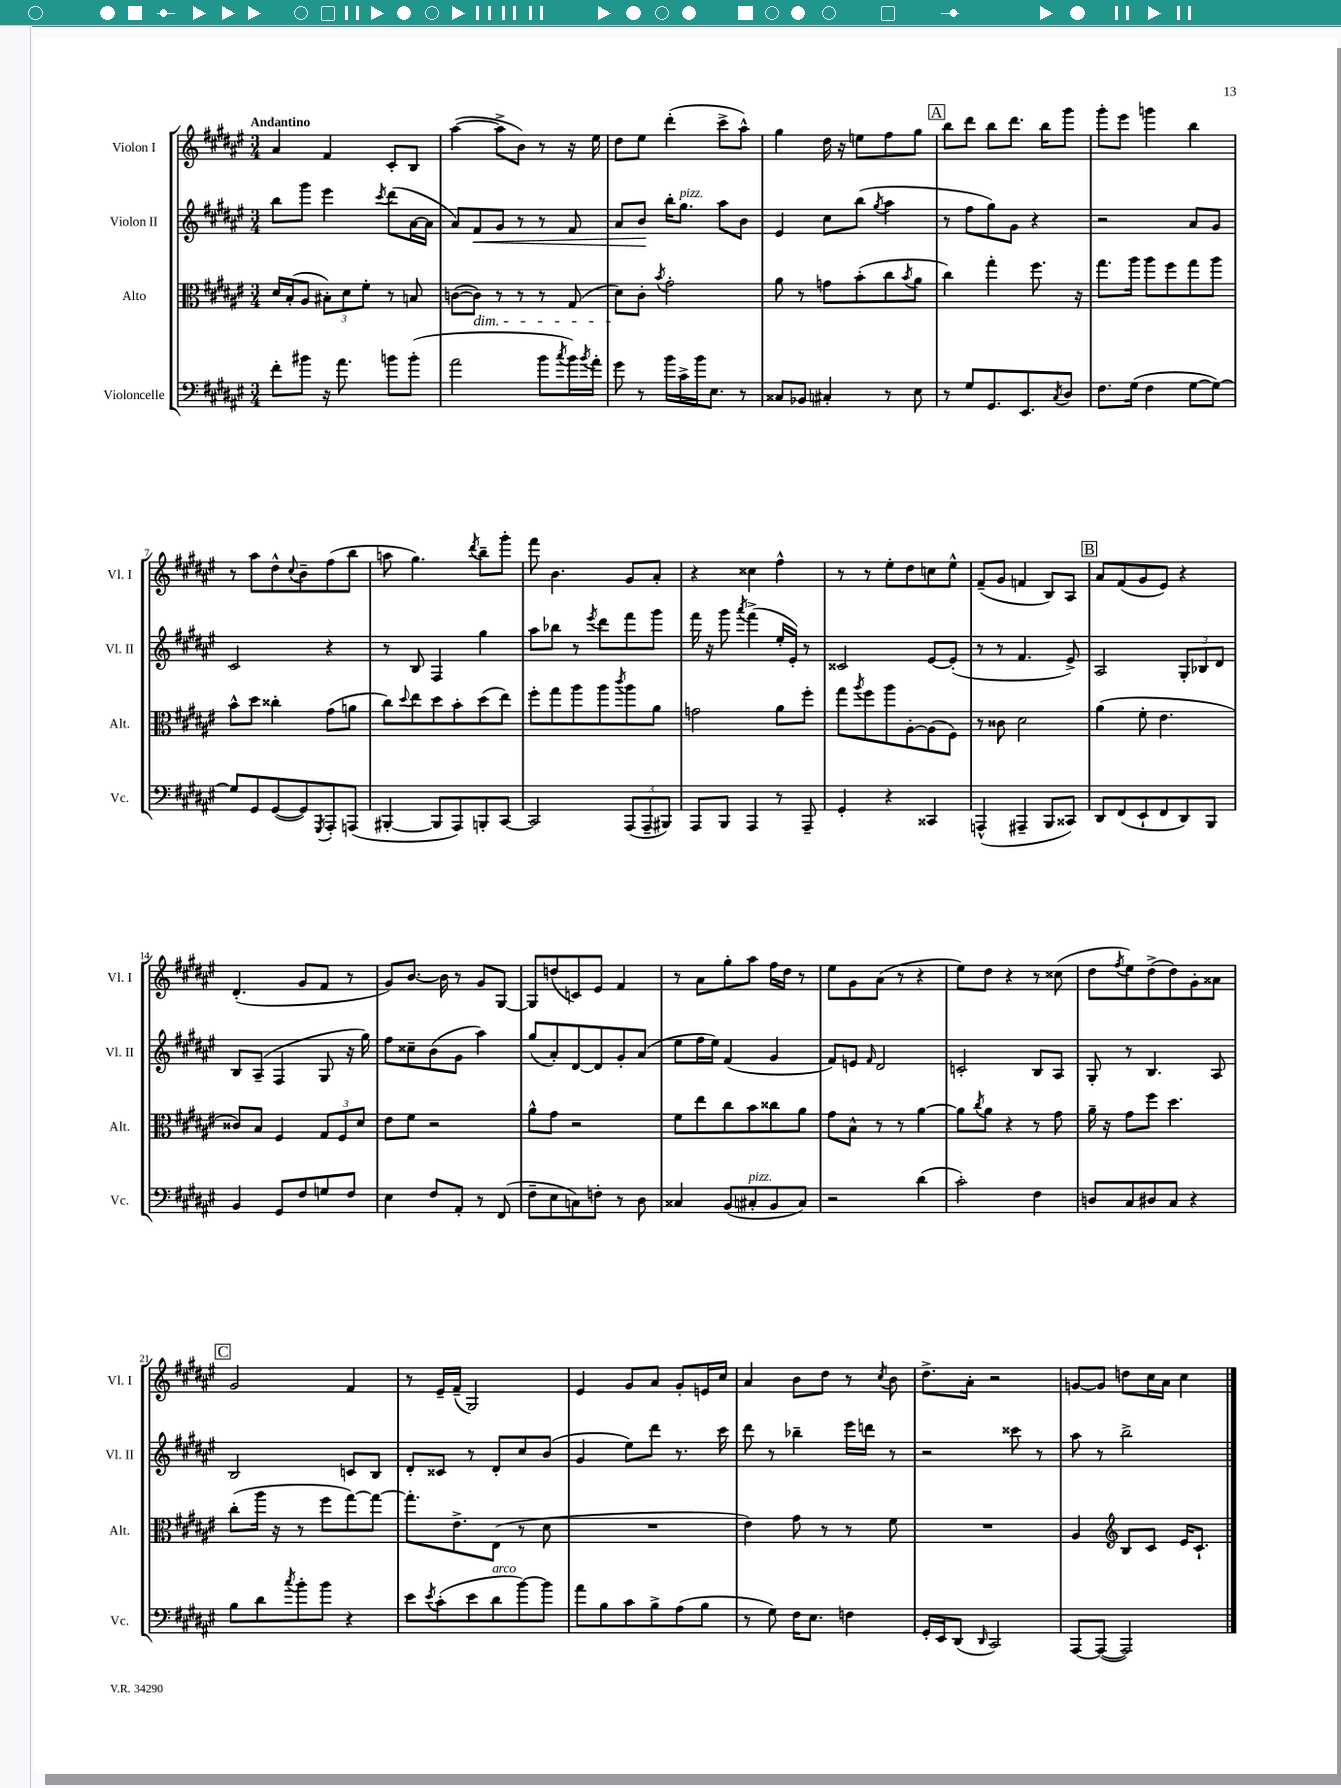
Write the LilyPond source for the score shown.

<<
\new StaffGroup <<
\new Staff = "s0" \with { instrumentName = "Violon I" shortInstrumentName = "Vl. I" } {
    \clef treble \key fis \major \numericTimeSignature \time 3/4 \tempo "Andantino"
    ais'4 fis'4 cis'8-. b8 |
    ais''4~( ais''8-> b'8) r8 r16 eis''16 |
    dis''8 eis''8 dis'''4-.( cis'''8-> ais''8-^) |
    gis''4 dis''16 r16 e''8 fis''8 gis''8 |
    \mark \markup { \box "A" } b''8 dis'''8 b''8 dis'''8. b''16 gis'''8 |
    gis'''8-. eis'''8 g'''4 b''4 |
    r8 ais''8 dis''8-^ \appoggiatura { cis''8 } b'8-- fis''8( b''8 |
    a''8 gis''4.) \acciaccatura { dis'''8 } b''8-- gis'''8-. |
    fis'''8 b'4. gis'8 ais'8-. |
    r4 cisis''4 fis''4-^ |
    r8 r8 eis''8-. dis''8 c''8 eis''8-^ |
    fis'8--( gis'8 f'4 b8) ais8 |
    \mark \markup { \box "B" } ais'8 fis'8( gis'8 eis'8) r4 |
    dis'4.-.( gis'8 fis'8 r8 |
    gis'8) b'8.~ b'16 r8 gis'8 gis8~ |
    gis8 d''8( c'8) eis'8 fis'4 |
    r8 ais'8 gis''8-. ais''8 fis''16 dis''16 r8 |
    eis''8 gis'8 ais'8( r8 r4 |
    eis''8) dis''8 r4 r8 cisis''8( |
    dis''8 \acciaccatura { fis''8 } eis''8) dis''8->( dis''8) gis'8-. aisis'8 |
    \mark \markup { \box "C" } gis'2 fis'4 |
    r8 eis'16-- fis'16--( gis2) |
    eis'4 gis'8 ais'8 gis'8-. e'16 cis''16 |
    ais'4 b'8 dis''8 r8 \acciaccatura { cis''8 } b'8 |
    dis''8.-> ais'16-. r2 |
    g'8~ g'8 d''8 cis''16 ais'16 cis''4 \bar "|." |
}
\new Staff = "s1" \with { instrumentName = "Violon II" shortInstrumentName = "Vl. II" } {
    \clef treble \key fis \major \numericTimeSignature \time 3/4
    b''8 gis'''8 eis'''4 \acciaccatura { cis'''8 } dis'''8( ais'16~ ais'16 |
    ais'8) fis'8\< gis'8 r8 r8 fis'8 |
    ais'8 b'8\! b''16-. gis''8.^\markup { \italic "pizz." } ais''8 b'8 |
    eis'4 cis''8 b''8( \acciaccatura { gis''8 } ais''4 |
    \mark \markup { \box "A" } r8 fis''8 gis''8) gis'8 r4 |
    r2 ais'8 gis'8 |
    cis'2 r4 |
    r8 b8 fis4 gis''4 |
    ais''8 bes''8 r8 \acciaccatura { eis'''8 } dis'''8 fis'''8 gis'''8 |
    fis'''16 r16 gis'''8 \acciaccatura { ais'''8 } fis'''4->( eis''16-. eis'16-.) r8 |
    cisis'2 eis'8~ eis'8-.( |
    r8 r8 fis'4. eis'8->) |
    \mark \markup { \box "B" } ais2 \tuplet 3/2 { gis8-. bes8 dis'8 } |
    b8 ais8--( fis4 gis8 r16 gis''16) |
    fis''8 cisis''8-- b'8( gis'8 ais''4) |
    gis''8( ais'8-.) dis'8~ dis'8 gis'8-. ais'8( |
    eis''8 fis''16 eis''16) fis'4( gis'4 |
    fis'8) e'8 \grace { fis'16 } dis'2 |
    c'2-. b8 ais8 |
    gis8-. r8 b4. ais8 |
    \mark \markup { \box "C" } b2 c'8 b8 |
    dis'8-. cisis'8 r8 dis'8-. cis''8 b'8( |
    gis'4 eis''8) dis'''8 r8. cis'''16 |
    dis'''8 r8 bes''4-- eis'''16 d'''16 r8 |
    r2 cisis'''8 r8 |
    ais''8 r8 b''2-> \bar "|." |
}
\new Staff = "s2" \with { instrumentName = "Alto" shortInstrumentName = "Alt." } {
    \clef alto \key fis \major \numericTimeSignature \time 3/4
    dis'16 b16-.( ais8 \tuplet 3/2 { bis8-.) dis'8 fis'8-. } r8 b8 |
    c'8~( c'8\dim) r8 r8 r8 gis8( |
    dis'8\!) cis'8-. \acciaccatura { b'8 } gis'2-. |
    ais'8 r8 g'8 b'8-.( cis''8 \acciaccatura { b'8 } ais'8 |
    \mark \markup { \box "A" } cis''4) gis''4-. fis''8. r16 |
    gis''8. ais''16 ais''8 fis''8 gis''8 ais''8 |
    b'8-^ dis''8 cisis''4-. gis'8( a'8 |
    cis''8) \appoggiatura { dis''8 } eis''8 dis''8 b'8-. dis''8( eis''8) |
    fis''8-. gis''8 ais''8 ais''8 \acciaccatura { cis'''8 } ais''8 ais'8 |
    g'2 ais'8 fis''8-. |
    gis''8 \acciaccatura { ais''8 } fis''8 ais''8 ais8~-. ais8( fis8) |
    r8 cisis'8 dis'2 |
    \mark \markup { \box "B" } ais'4( fis'8-. eis'4. |
    cisis'8) b8 fis4 \tuplet 3/2 { gis8 fis8 dis'8 } |
    eis'8 fis'8 r2 |
    ais'8-^ gis'8 r2 |
    fis'8 eis''8 cis''8 b'8 cisis''8 ais'8 |
    gis'8 b8-^ r8 r8 ais'4~ |
    ais'8 \acciaccatura { cis''8 } ais'8 r4 r8 gis'8 |
    ais'16-- r16 gis'8 fis''8 dis''4. |
    \mark \markup { \box "C" } cis''8-.( ais''16 r16 r8 fis''8 gis''8~) gis''8~ |
    gis''8.-. eis'8.-> eis8( r8 dis'8 |
    R2. |
    eis'4) gis'8 r8 r8 fis'8 |
    R2. |
    ais4 \clef treble b8 cis'8 eis'16 cis'8.-! \bar "|." |
}
\new Staff = "s3" \with { instrumentName = "Violoncelle" shortInstrumentName = "Vc." } {
    \clef bass \key fis \major \numericTimeSignature \time 3/4
    fis'8-. bis'8 r16 ais'8. b'8 b'8-.( |
    ais'2 b'8 \acciaccatura { cis''8 } b'16) \acciaccatura { b'8 } ais'16-. |
    gis'8 r8 b'16 cis'16-> b'16 eis8. r8 |
    cisis8 bes,8 cis4-. r8 eis8 |
    \mark \markup { \box "A" } r8 gis8 gis,8. eis,8. \acciaccatura { cis8 } dis8 |
    fis8. gis16( fis4 gis8~ gis8~) |
    gis8 gis,8 gis,8~( gis,8) \acciaccatura { gis,,8 } ais,,8-. a,,8( |
    bis,,4~-. bis,,8 ais,,8) b,,8-. cis,8~ |
    cis,2 \tuplet 3/2 { ais,,8( ais,,8-- bis,,8) } |
    ais,,8 b,,8 ais,,4 r8 ais,,8-- |
    gis,4-. r4 cisis,4 |
    a,,4-^( ais,,4-- b,,8 cisis,8) |
    \mark \markup { \box "B" } dis,8 fis,8( eis,8-! fis,8 dis,8) b,,8 |
    b,4 gis,8 fis8 g8 fis8 |
    eis4 fis8 ais,8-. r8 fis,8( |
    fis8-- eis8 c8) f8-. r8 dis8 |
    cisis4 b,8( cis8-.^\markup { \italic "pizz." } b,8 cis8) |
    r2 dis'4( |
    cis'2-.) fis4 |
    d8 cis8 dis8 cis8 r4 |
    \mark \markup { \box "C" } b8 dis'8 \acciaccatura { cis''8 } b'8-. b'8 r4 |
    eis'8 \acciaccatura { eis'8 } cis'8-.( eis'8 dis'8^\markup { \italic "arco" } b'8~) b'8 |
    ais'8 b8 cis'8 b8-> ais8( b8 |
    r8 gis8) fis16 eis8. f4 |
    gis,16-. eis,16 dis,8( \grace { dis,16 } cis,2) |
    ais,,8~ ais,,8~( ais,,2) \bar "|." |
}
>>
>>
